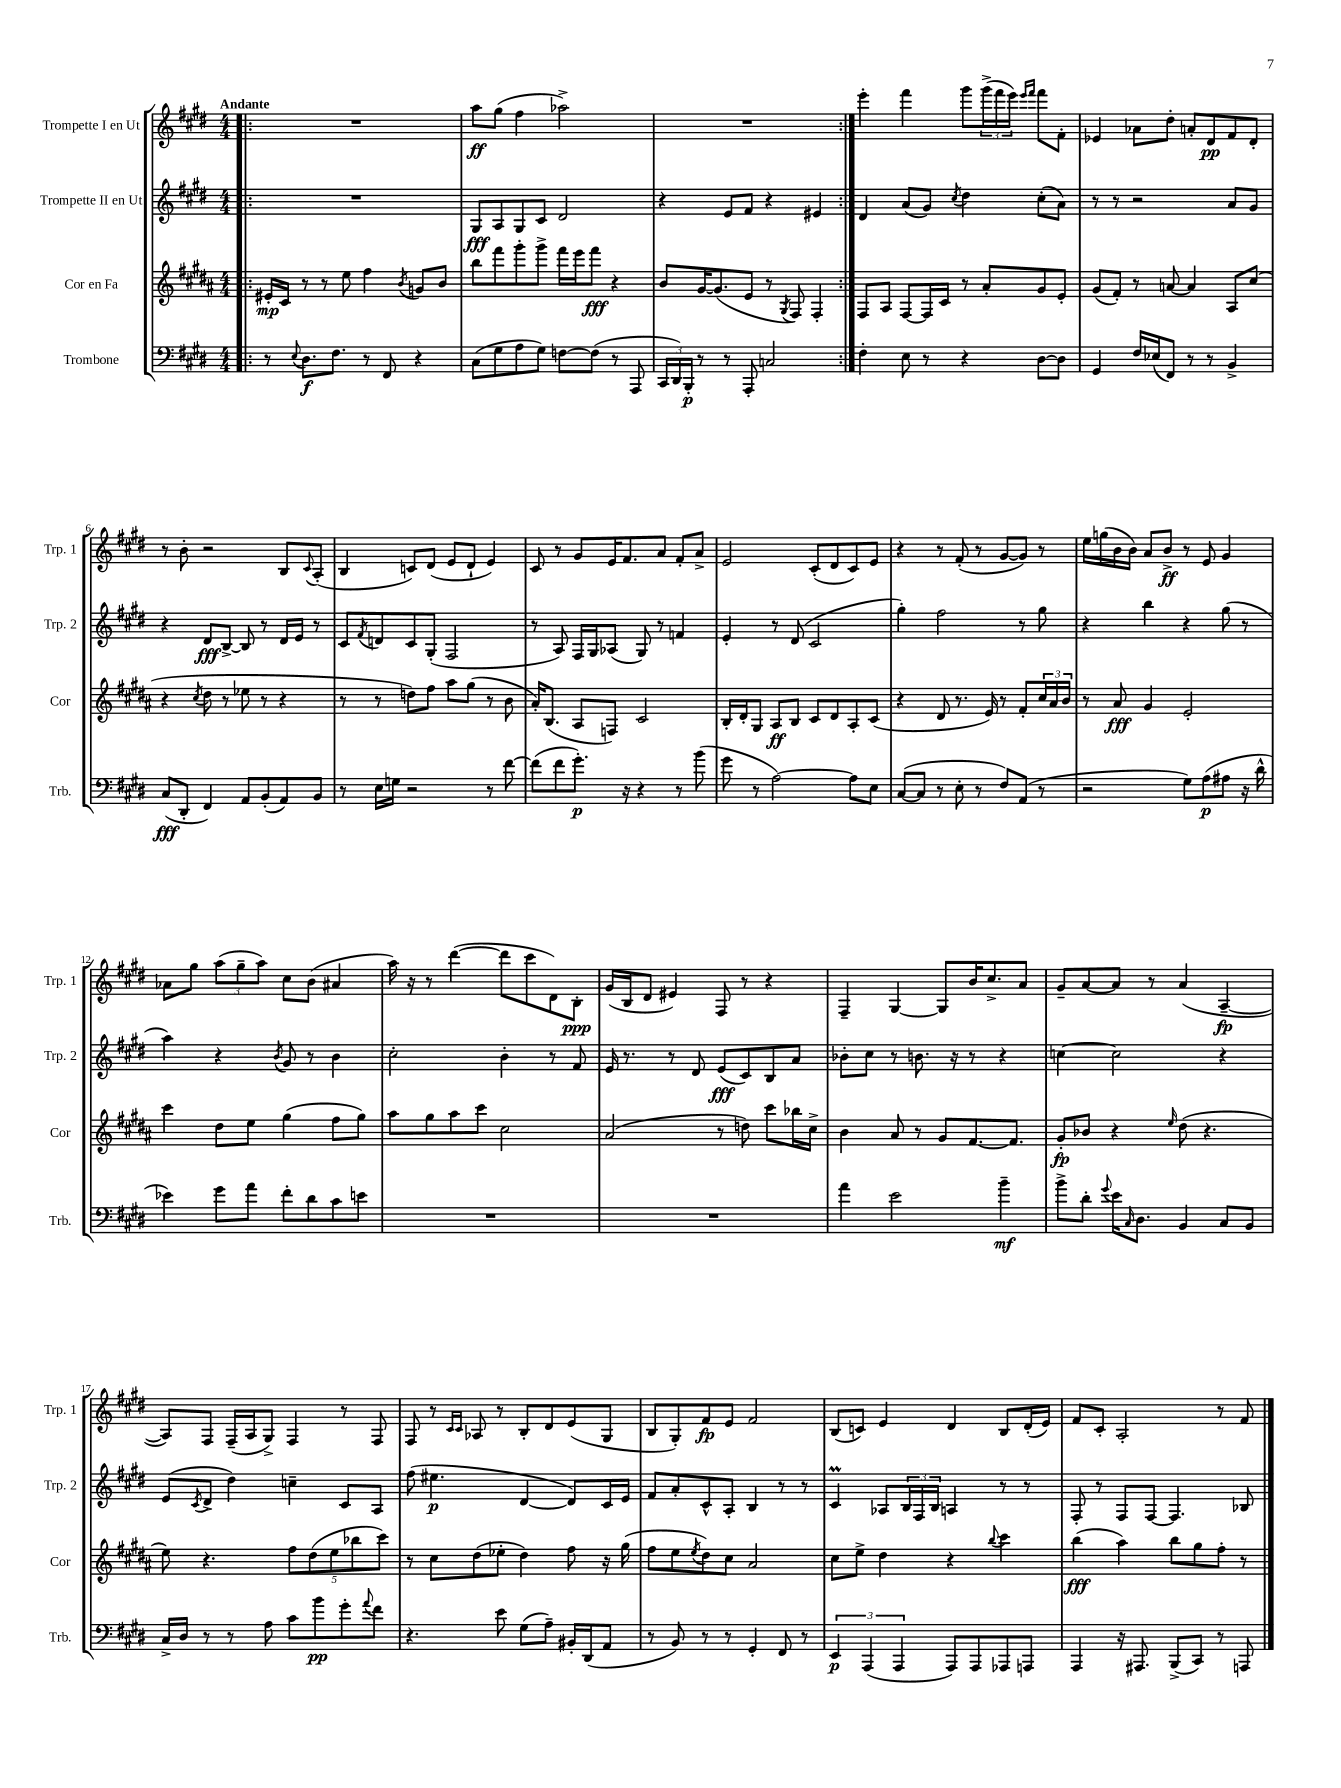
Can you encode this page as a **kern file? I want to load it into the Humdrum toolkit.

**kern	**dynam	**kern	**dynam	**kern	**dynam	**kern	**dynam
*part4	*part4	*part3	*part3	*part2	*part2	*part1	*part1
*staff4	*staff4	*staff3	*staff3	*staff2	*staff2	*staff1	*staff1
*I"Trombone	*	*I"Cor en Fa	*	*I"Trompette II en Ut	*	*I"Trompette I en Ut	*
*I'Trb.	*	*I'Cor	*	*I'Trp. 2	*	*I'Trp. 1	*
*clefF4	*	*clefG2	*	*clefG2	*	*clefG2	*
*k[f#c#g#d#]	*	*k[f#c#g#d#a#]	*	*k[f#c#g#d#]	*	*k[f#c#g#d#]	*
*M4/4	*	*M4/4	*	*M4/4	*	*M4/4	*
=1!|:	=1!|:	=1!|:	=1!|:	=1!|:	=1!|:	=1!|:	=1!|:
!	!	!	!	!	!	!LO:TX:a:B:t=Andante	!
8r	.	16e#X'/LL	mp	1r	.	1r	.
.	.	16c#/JJ	.	.	.	.	.
8qqE/	.	.	.	.	.	.	.
8.D#\L	f	8r	.	.	.	.	.
.	.	8r	.	.	.	.	.
8.F#\J	.	.	.	.	.	.	.
.	.	8ee\	.	.	.	.	.
8r	.	4ff#\	.	.	.	.	.
8FF#/	.	.	.	.	.	.	.
.	.	8qb/	.	.	.	.	.
4r	.	8gn/L	.	.	.	.	.
.	.	8b/J	.	.	.	.	.
=2	=2	=2	=2	=2	=2	=2	=2
(8C#\L	.	8bb\L	.	8G#/L	fff	8aa\L	ff
8G#\	.	8fff#\	.	8A/	.	(8gg#\J	.
8A\	.	8ggg#'\	.	8G#/	.	4ff#\	.
8G#\J)	.	8ggg#^\J	.	8c#/J	.	.	.
[8Fn\L	.	16fff#\LL	.	2d#/	.	2aa-X^\)	.
.	.	16eee\J	.	.	.	.	.
(8F\J]	.	8fff#\J	fff	.	.	.	.
8r	.	4r	.	.	.	.	.
8AAA/	.	.	.	.	.	.	.
=3	=3	=3	=3	=3	=3	=3	=3
24CC#/LL	.	8b/L	.	4r	.	1r	.
24DD#/)	.	.	.	.	.	.	.
24BBB'/JJ	p	.	.	.	.	.	.
8r	.	[16g#/K	.	.	.	.	.
.	.	(8.g#/]	.	.	.	.	.
8r	.	.	.	8e/L	.	.	.
8AAA'/	.	8e/J	.	8f#/J	.	.	.
2Cn/	.	8r	.	4r	.	.	.
.	.	8qG#/	.	.	.	.	.
.	.	8F#/)	.	.	.	.	.
.	.	4F#'/	.	4e#X/	.	.	.
=4:|!	=4:|!	=4:|!	=4:|!	=4:|!	=4:|!	=4:|!	=4:|!
4F#'\	.	8F#/L	.	4d#/	.	4eee'\	.
.	.	8A#/J	.	.	.	.	.
8E\	.	[8F#/L	.	(8a/L	.	4fff#\	.
8r	.	16F#/L]	.	8g#/J)	.	.	.
.	.	16c#/JJ	.	.	.	.	.
.	.	.	.	8qcc#/	.	.	.
4r	.	8r	.	4dd#\	.	8ggg#\L	.
.	.	8a#'/L	.	.	.	(24ggg#^\L	.
.	.	.	.	.	.	24fff#\	.
.	.	.	.	.	.	24eee\JJ)	.
.	.	.	.	.	.	16qqeee/LL	.
.	.	.	.	.	.	16qqfff#/JJ	.
[8D#\L	.	8g#/	.	(8cc#'\L	.	8fff#\L	.
8D#\J]	.	8e'/J	.	8a\J)	.	8f#'\J	.
=5	=5	=5	=5	=5	=5	=5	=5
4GG#/	.	(8g#/L	.	8r	.	4e-X/	.
.	.	8f#'/J)	.	8r	.	.	.
16F#/LL	.	8r	.	2r	.	8a-X\L	.
(16E-X/J	.	.	.	.	.	.	.
8FF#/J)	.	[8an/	.	.	.	8dd#'\J	.
8r	.	4a/]	.	.	.	8an'/L	.
8r	.	.	.	.	.	8d#/	pp
4BB^/	.	8A#/L	.	8a/L	.	8f#/	.
.	.	(8cc#/J	.	8g#/J	.	8d#'/J	.
!!LO:LB:g=z
=6	=6	=6	=6	=6	=6	=6	=6
(8C#/L	fff	4r	.	4r	.	8r	.
8DD#'/J	.	.	.	.	.	8b'\	.
.	.	8qcc#/	.	.	.	.	.
4FF#/)	.	8dd#\	.	8d#/L	fff	2r	.
.	.	8r	.	[8B^/J	.	.	.
8AA/L	.	8ee-X\	.	8B/]	.	.	.
(8BB'/	.	8r	.	8r	.	.	.
8AA/)	.	4r	.	16d#/LL	.	8B/L	.
.	.	.	.	16e/JJ	.	.	.
.	.	.	.	.	.	8qqc#/	.
8BB/J	.	.	.	8r	.	(8A'/J	.
=7	=7	=7	=7	=7	=7	=7	=7
8r	.	8r	.	8c#/L	.	4B/	.
.	.	.	.	8qf#/	.	.	.
16E\LL	.	8r	.	8dn/	.	.	.
16Gn\JJ	.	.	.	.	.	.	.
2r	.	8ddn\L)	.	8c#/	.	8cn/L)	.
.	.	8ff#\J	.	(8G#'/J	.	(8d#/J	.
.	.	8aa#\L	.	2F#/	.	8e/L	.
.	.	(8gg#\J	.	.	.	8d#`/J	.
8r	.	8r	.	.	.	4e/)	.
[8f#\	.	8b\	.	.	.	.	.
=8	=8	=8	=8	=8	=8	=8	=8
(8f#\L]	.	16a#'/KL)	.	8r	.	8c#/	.
.	.	(8.B/J	.	.	.	.	.
8f#\	.	.	.	8A/)	.	8r	.
8.g#'\J)	p	8A#/L	.	16F#/LL	.	8g#/L	.
.	.	.	.	16G#/J	.	.	.
.	.	8Fn/J)	.	(8A-X/J	.	16e/K	.
16r	.	.	.	.	.	8.f#/	.
4r	.	2c#/	.	8G#/)	.	.	.
.	.	.	.	8r	.	8a/J	.
8r	.	.	.	4fn/	.	8f#'/L	.
(8b\	.	.	.	.	.	8a^/J	.
=9	=9	=9	=9	=9	=9	=9	=9
8g#\	.	16B'/LL	.	4e'/	.	2e/	.
.	.	16d#'/J	.	.	.	.	.
8r	.	8G#/J	.	.	.	.	.
[2A\)	.	8A#/L	ff	8r	.	.	.
.	.	8B/J	.	(8d#/	.	.	.
.	.	8c#/L	.	2c#/	.	(8c#'/L	.
.	.	8d#/	.	.	.	8d#/	.
8A\L]	.	8A#'/	.	.	.	8c#/)	.
8E\J	.	(8c#/J	.	.	.	8e/J	.
=10	=10	=10	=10	=10	=10	=10	=10
([8C#/L	.	4r	.	4gg#'\)	.	4r	.
8C#/J]	.	.	.	.	.	.	.
8r	.	8d#/	.	2ff#\	.	8r	.
8E'\	.	8.r	.	.	.	(8f#'/	.
8r	.	.	.	.	.	8r	.
.	.	16e/)	.	.	.	.	.
8F#/L)	.	8r	.	.	.	[8g#/L	.
(8AA/J	.	8f#'/L	.	8r	.	8g#/J])	.
8r	.	24cc#/L	.	8gg#\	.	8r	.
.	.	24a#/	.	.	.	.	.
.	.	24b/JJ	.	.	.	.	.
=11	=11	=11	=11	=11	=11	=11	=11
2r	.	8r	.	4r	.	16ee\LL	.
.	.	.	.	.	.	(16ggn\	.
.	.	8a#/	fff	.	.	16b\	.
.	.	.	.	.	.	16b\JJ)	.
.	.	4g#/	.	4bb\	.	8a/L	.
.	.	.	.	.	.	8b^/J	ff
8G#\L)	.	2e'/	.	4r	.	8r	.
(8A\	p	.	.	.	.	8e/	.
8A#X\J	.	.	.	(8gg#\	.	4g#/	.
16r	.	.	.	8r	.	.	.
16d#^^\	.	.	.	.	.	.	.
!!LO:LB:g=z
=12	=12	=12	=12	=12	=12	=12	=12
4e-X\)	.	4ccc#\	.	4aa\)	.	8a-X\L	.
.	.	.	.	.	.	8gg#\J	.
8g#\L	.	8dd#\L	.	4r	.	(12aa\L	.
.	.	.	.	.	.	12gg#~\	.
8a\J	.	8ee\J	.	.	.	.	.
.	.	.	.	.	.	12aa\J)	.
.	.	.	.	8qb/	.	.	.
8f#'\L	.	(4gg#\	.	8g#/	.	8cc#\L	.
8d#\	.	.	.	8r	.	(8b\J	.
8c#\	.	8ff#\L	.	4b\	.	4a#X/	.
8en\J	.	8gg#\J)	.	.	.	.	.
=13	=13	=13	=13	=13	=13	=13	=13
1r	.	8aa#\L	.	2cc#'\	.	16aa\)	.
.	.	.	.	.	.	16r	.
.	.	8gg#\	.	.	.	8r	.
.	.	8aa#\	.	.	.	([4ddd#\	.
.	.	8ccc#\J	.	.	.	.	.
.	.	2cc#\	.	4b'\	.	8ddd#\L]	.
.	.	.	.	.	.	8ccc#\	.
.	.	.	.	8r	.	8d#\)	.
.	.	.	.	8f#/	.	8B'\J	ppp
=14	=14	=14	=14	=14	=14	=14	=14
1r	.	(2a#/	.	16e/	.	(16g#/LL	.
.	.	.	.	8.r	.	16B/J	.
.	.	.	.	.	.	8d#/J	.
.	.	.	.	8r	.	4e#X/)	.
.	.	.	.	8d#/	.	.	.
.	.	8r	.	(8e/L	fff	8F#/	.
.	.	8ddn\)	.	8c#/)	.	8r	.
.	.	8ccc#\L	.	8B/	.	4r	.
.	.	16bb-X\L	.	8a/J	.	.	.
.	.	16cc#^\JJ	.	.	.	.	.
=15	=15	=15	=15	=15	=15	=15	=15
4a\	.	4b\	.	8b-X'\L	.	4F#~/	.
.	.	.	.	8cc#\J	.	.	.
2e\	.	8a#/	.	8r	.	[4G#/	.
.	.	8r	.	8.bn\	.	.	.
.	.	8g#/L	.	.	.	8G#/L]	.
.	.	.	.	16r	.	.	.
.	.	[8.f#/	.	8r	.	16b/K	.
.	.	.	.	.	.	8.cc#^/	.
4b~\	mf	.	.	4r	.	.	.
.	.	8.f#/J]	.	.	.	.	.
.	.	.	.	.	.	8a/J	.
=16	=16	=16	=16	=16	=16	=16	=16
8b^\L	.	8g#'/L	fp	[4ccn\	.	8g#~/L	.
8d#'\J	.	8b-X/J	.	.	.	[8a/	.
8qqg#/	.	.	.	.	.	.	.
16e\KL	.	4r	.	2cc\]	.	8a/J]	.
16qqC#/	.	.	.	.	.	.	.
8.D#\J	.	.	.	.	.	.	.
.	.	.	.	.	.	8r	.
.	.	16qqee/	.	.	.	.	.
4BB/	.	(8dd#\	.	.	.	(4a/	.
.	.	4.r	.	.	.	.	.
8C#/L	.	.	.	4r	.	[4A~/	fp
8BB/J	.	.	.	.	.	.	.
!!LO:LB:g=z
=17	=17	=17	=17	=17	=17	=17	=17
16C#^/LL	.	8ee\)	.	(8e/L	.	8A/L])	.
16D#/JJ	.	.	.	.	.	.	.
.	.	.	.	8qc#/	.	.	.
8r	.	4.r	.	8d#^/J	.	8F#/J	.
8r	.	.	.	4dd#\)	.	(16F#~/LL	.
.	.	.	.	.	.	16A/J	.
8A\	.	.	.	.	.	8G#^/J)	.
8c#\L	.	10ff#\L	.	4ccn~\	.	4F#/	.
.	.	(10dd#\	.	.	.	.	.
8b\	pp	.	.	.	.	.	.
.	.	10ee\	.	.	.	.	.
8g#'\	.	.	.	8c#/L	.	8r	.
.	.	10bb-X\	.	.	.	.	.
8qqa/	.	.	.	.	.	.	.
8f#\J	.	.	.	8A/J	.	8F#/	.
.	.	10ccc#\J)	.	.	.	.	.
=18	=18	=18	=18	=18	=18	=18	=18
4.r	.	8r	.	(8ff#\	.	8F#/	.
.	.	8cc#\L	.	4.ee#X\	p	8r	.
.	.	.	.	.	.	16qqc#/LL	.
.	.	.	.	.	.	16qqc#/JJ	.
.	.	(8dd#\	.	.	.	8A-X/	.
8e\	.	8ee-X'\J	.	.	.	8r	.
(8G#\L	.	4dd#\)	.	[4d#/	.	8B'/L	.
8A~\J)	.	.	.	.	.	8d#/	.
16BB#X'/LL	.	8ff#\	.	8d#/L])	.	(8e/	.
(16DD#/J	.	.	.	.	.	.	.
8AA/J	.	16r	.	16c#/L	.	8G#/J	.
.	.	(16gg#\	.	16e/JJ	.	.	.
=19	=19	=19	=19	=19	=19	=19	=19
8r	.	8ff#\L	.	8f#/L	.	8B/L	.
8BB/)	.	8ee\	.	8a'/	.	8G#'/)	.
.	.	8qee/	.	.	.	.	.
8r	.	8dd#\)	.	8c#^^/	.	8f#/	fp
8r	.	8cc#\J	.	8A'/J	.	8e/J	.
4GG#'/	.	2a#/	.	4B/	.	2f#/	.
8FF#/	.	.	.	8r	.	.	.
8r	.	.	.	8r	.	.	.
=20	=20	=20	=20	=20	=20	=20	=20
6EE/	p	8cc#\L	.	4c#M/	.	(8B/L	.
.	.	8ee^\J	.	.	.	8cn/J)	.
(6AAA/	.	.	.	.	.	.	.
.	.	4dd#\	.	8A-X/L	.	4e/	.
6AAA/	.	.	.	.	.	.	.
.	.	.	.	24B/L	.	.	.
.	.	.	.	24F#/	.	.	.
.	.	.	.	24B/JJ	.	.	.
8AAA/L)	.	4r	.	4An/	.	4d#/	.
8AAA/	.	.	.	.	.	.	.
.	.	8qqbb/	.	.	.	.	.
8AAA-X/	.	4ccc#\	.	8r	.	8B/L	.
8AAAn/J	.	.	.	8r	.	(16d#'/L	.
.	.	.	.	.	.	16e/JJ)	.
=21	=21	=21	=21	=21	=21	=21	=21
4AAA/	.	(4bb\	fff	8F#'/	.	8f#/L	.
.	.	.	.	8r	.	8c#'/J	.
16r	.	4aa#\)	.	8F#/L	.	2A'/	.
8.AAA#X/	.	.	.	.	.	.	.
.	.	.	.	[8F#/J	.	.	.
(8BBB^/L	.	8bb\L	.	4.F#/]	.	.	.
8CC#/J)	.	8gg#\	.	.	.	.	.
8r	.	8ff#'\J	.	.	.	8r	.
8AAAn/	.	8r	.	8B-X/	.	8f#/	.
==	==	==	==	==	==	==	==
*-	*-	*-	*-	*-	*-	*-	*-
